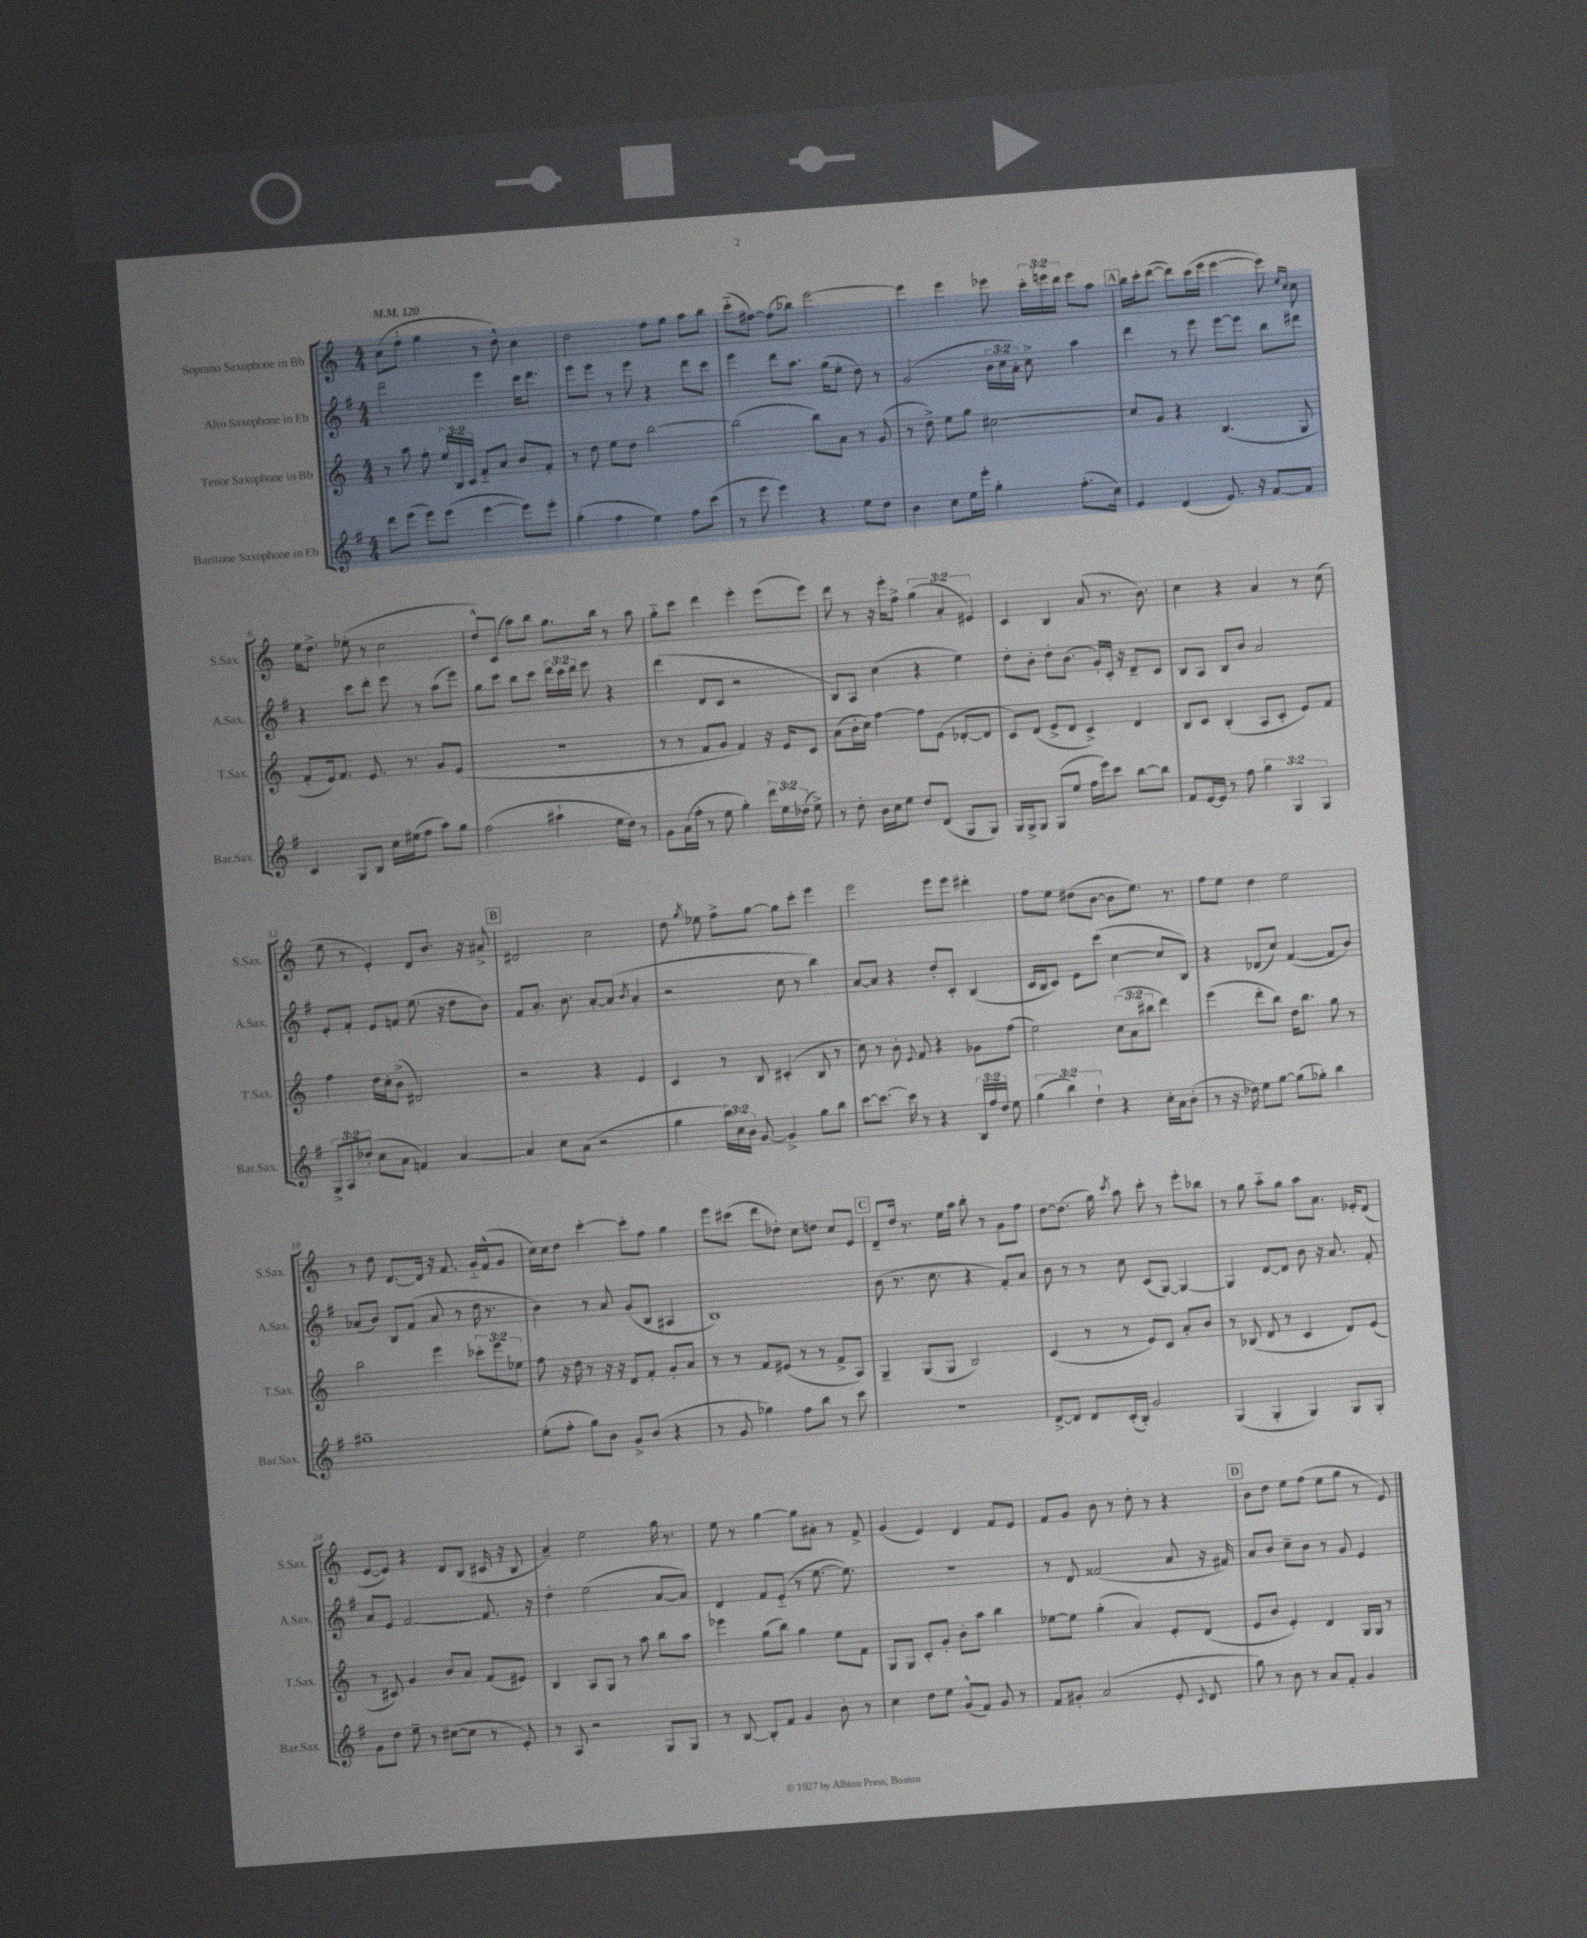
<<
\new StaffGroup <<
\new Staff = "s0" \with { instrumentName = "Soprano Saxophone in Bb" shortInstrumentName = "S.Sax." } {
    \clef treble \key c \major \numericTimeSignature \time 4/4 \override Staff.TupletNumber.text = #tuplet-number::calc-fraction-text \tempo 4 = 120
    \autoBeamOff c''8[( f''8]-! g''4 r8 d''8-^) c''4 |
    d''2 f''8[ g''8] a''8[ b''8] |
    c'''8[-_( fis''8]~) fis''8[( bes''8]) e'''2~ |
    e'''4 e'''4 ees'''8 \tuplet 3/2 { c'''16[-. e'''16 d'''16] } e'''8[ a''8] |
    \mark \markup { \box "A" } b''16[ c'''16-. d'''8]~( d'''8[) c'''16( e'''16] e'''4~ e'''8) \grace { e''16[ c''16] } c''8 |
    e''16[ d''8.]-> ees''8-.( r8 c''2 |
    d''8[-^) c'8]( a''8[) b''8] g''8.[ b''16] r8 a''8 |
    g''8[-_ c'''8] d'''4 e'''4-. e'''8[( e'''8]) |
    d'''8 r8 r16 e'''16[-. f''8]-> \tuplet 3/2 { g''4( a'4-. eis'4) } |
    c'4 b4 a'8( r8. b'8.) |
    c''4 r4 a'4 r8 c''8( |
    e''8 r8 e'4-.) d'8[ b'8.] r16 ais'8-> |
    \mark \markup { \box "B" } dis'2 c''2 |
    d''8 \acciaccatura { g''8 } ees''8 f''8[-> g''8]~ g''8[ c'''8]-. e'''4 |
    e'''2 e'''8[ e'''8] dis'''4-. |
    f''8[ e''8] dis''8[( b'8]~ b'8[ e''8.]) r8. |
    f''8[ e''8] d''4 e''2 |
    r8 d''8 d'8.[~ d'16] r16 f'8. g'16[-_ f'16-^( g'8] |
    c''16[) c''16 d''8] c'''4~-. c'''8[-. f''8] g''4 |
    e'''8[ cis'''8]( d'''8[ des''8]-.) c''8[ d''8] c''8[ e'8] |
    \mark \markup { \box "C" } d'8[-- d''16] r8. e''16[ a''16] b''8-. r8 g'8[ f''8] |
    d''8[~ d''8.]( g''16) \acciaccatura { c'''8 } a''8 c'''8-. r8 e'''8[-. bes''8] |
    r8 g''8 a''8[-_ g''8] a''8[ a'8.] ees'16[-. d'8]( |
    e'8[~ e'8]) r4 d'8[ b8]( cis'16 r16 b8 |
    a'4--) e''2 g''16 r8. |
    e''8 r8 g''4~ g''8[ ais'8]-. r8 f'8-> |
    g'4( e'4) d'4 f'8[ e'8] |
    f'8[ g'8] b'8 r8 d''8-. r8 r4 |
    \mark \markup { \box "D" } b'8[ d''8] e''8[ f''8]( e''8[ g''8] r8 e'8) \bar "|." |
}
\new Staff = "s1" \with { instrumentName = "Alto Saxophone in Eb" shortInstrumentName = "A.Sax." } {
    \clef treble \key g \major \numericTimeSignature \time 4/4 \override Staff.TupletNumber.text = #tuplet-number::calc-fraction-text
    \autoBeamOff d'''2 e'''4 c'''16[ d'''8.] |
    e'''8[ e'''8] r8 e'''8 r4 d'''8[ c'''8] |
    e'''4 d'''8[ a''8.] g''16[( e''8]-. d''8) r8 |
    g'2( \tuplet 3/2 { b'16[ c''16 a'16]-.) } c''8-> a''4 |
    \mark \markup { \box "A" } d'''4 r8 e'''8 e'''8[~ e'''8] b''8[ dis'''8] |
    r4 c'''8[ d'''8]-. e'''8 r8 a''8[( e'''8]) |
    g''8[ c'''8] b''8[ c'''8] \tuplet 3/2 { d'''16[ c'''16 d'''16] } e'''8 r4 |
    d'''4( d'8[ c'8] r2 |
    b8[) a8] c''4( r4 e''4) |
    d''8[-. b'8]-. d''8[-. b'8.]( g'16[-.) c'16]-. r16 d'8[-- c'8] |
    b8[ a8] b8[ b'8] a'2 |
    e'8[-. fis'8]-. e'8[ f'8] e''8.( r16 d''8[ b'8]) |
    \mark \markup { \box "B" } fis'8[ a'8.]-. b'8. a'8[~-. a'8]( \acciaccatura { b'8 } a'4-. |
    r2 c''8 r8 b''4) |
    a'8[~ a'8] r4 d''8[-. c'8]-. b4( |
    c'16[ b16 c'8]) e'8[ c'''8]( c''4~ c''8[ b8]) |
    r4 des'8[( c''8]) fis'4~( fis'8[ b'8]) |
    aes'8[( b'8]) b8[ fis'8]( aes'8 r8 d''16 r8. |
    b'4) r8 a'8 g'8[( b8] ais4 |
    b1) |
    \mark \markup { \box "C" } b'8( r8. c''8. r4 fis'8[-.) a'8] |
    b'8 r8 r8 c''8 c'8[( g8]~) g4~ |
    g4 d'8[~ d'8] b'8 r16 a'8. fis'8-. |
    a'8[ e'8] fis'2~ fis'8. r16 |
    d''4-. e''2( a'8[~ a'8]) |
    d'4 fis'8[ e'8]-_( r8 e''8.~ e''8.) |
    R1 |
    r8 d'8 fisis'2( a'8 r16 fis'16) |
    \mark \markup { \box "D" } a'8[ b'8] c''8[-- b'8] r8 g'8 e'4 \bar "|." |
}
\new Staff = "s2" \with { instrumentName = "Tenor Saxophone in Bb" shortInstrumentName = "T.Sax." } {
    \clef treble \key c \major \numericTimeSignature \time 4/4 \override Staff.TupletNumber.text = #tuplet-number::calc-fraction-text
    \autoBeamOff r8 a''8 f''8-. \tuplet 3/2 { e''16[ b16 c'16] } f'8[-_ a'8] b'8[ f'8]-. |
    r8 d''8 e''8[ d''8] b''2~ |
    b''2( b''8[) a'8] r8 g'8( |
    r8 d''8->) e''8[ g''8] cis''2~ |
    \mark \markup { \box "A" } cis''8[ g'8] r4 b4.( g8 |
    f'8[-. e'16) f'8.] e'8. r8. g'8[ e'8]( |
    R1 |
    r8 r8 f'8[ g'8] f'4) r16 e'16[ c'8] |
    a'8[( b'16-. c''16]) f''4~ f''8[ e'8]( des'8[~-. des'8] |
    c'8[) d'8]( e'8[-> d'8] c'4->) d'4 |
    b8[ c'8] b4-.( a8[ c'8]-. e'8[) f'8] |
    f''4 d''16[ c''16-. b'8]->( dis'2) |
    \mark \markup { \box "B" } r2 r4 e'4 |
    c'4 r8 b8 cis'4-.( b8 r8 |
    c''8) r8 b'8-. \appoggiatura { e'8 } f'8 r4 ges'8[ f''8]( |
    e''2) \tuplet 3/2 { c''8[( a'8 bis''8] } d'''4) |
    e'''4( d'''8[-. b''8]) d''16[ b''8.] g''8 r8 |
    b''2 e'''4 \tuplet 3/2 { ces'''8[-. e'''8 ees''8] } |
    f''8 r16 d''16 r8 r16 r16 d'8[ f'8]-. g'8[-. a'8] |
    r8 r8 f'8[ eis'8]( r8 r8 f'8[-> a8]) |
    \mark \markup { \box "C" } g4-- g8[( g8] b2) |
    c'4( r8 r8 e'8[) c'8] a'8[-. b'8] |
    r8 bes8( d'8 r8 c'4 d'8[) e'8]( |
    r8 cis'8) g'4 b'8[ a'8] f'8[( eis'8]) |
    b4 a8[ g8] r8 a''8 b''8[ a''8] |
    ees'''4 g''8[( b''8]) g''4 e''8[ f'8] |
    g8[ g8] c'8[-. g'8]-. b'8[-. a''8] b''4 |
    ees''8[~ ees''8] g''4-.( a'4) e'8[-. d'8]( |
    \mark \markup { \box "D" } e'8[ b'8] e'4-.) d'4 g16[ g16] r8 \bar "|." |
}
\new Staff = "s3" \with { instrumentName = "Baritone Saxophone in Eb" shortInstrumentName = "Bar.Sax." } {
    \clef treble \key g \major \numericTimeSignature \time 4/4 \override Staff.TupletNumber.text = #tuplet-number::calc-fraction-text
    \autoBeamOff d'''8[ e'''8]( e'''8[) e'''8]( e'''4~ e'''8[) e'''8]-. |
    g''4-.( fis''4 e''4) fis''8[ c'''8]( |
    r8 e'''8 e'''4) r4 e''8[ d''8] |
    b'4 c''8[ e''16 e'''16]-. g''4-. fis''8.[-.( c''16]) |
    \mark \markup { \box "A" } e'4 d'4( e'8.) r16 fis'8[~ fis'8] |
    c'4 g8[ b8] c''16[ eis''16( fis''8] a''8[) g''8] |
    fis''2( ais''4-! e''16[ d''16]) r8 |
    g'8[ a'16( fis''16]-. r8 e''8 g''4-.) \tuplet 3/2 { d'''16[ e''16 des''16]( } e''8->) |
    r8 d''8-. b'16[ c''16 e''8] d''8[ d'8]( g8[ g8]) |
    g16[ g16-> g8] g8[( e''8] fis''16[ e'''16) c'''8] b''8[~ b''8] |
    fis'8[ e'16~ e'16] r8 fis''8 \tuplet 3/2 { g''4 g4 g4 } |
    \tuplet 3/2 { g8[-> a8 des''8]-.( } c''8[ a'8] f'4) a'4~ |
    \mark \markup { \box "B" } a'4 c''8[ a'8]( r2 |
    g''4 \tuplet 3/2 { b''16[) c''16 b'16] } g'8~ g'4-> g''8[ b''8] |
    c'''8[~ c'''8.]~ c'''16 r8 r4 \tuplet 3/2 { b16[ fis''16 d''16] } e''8 |
    \tuplet 3/2 { g''4( b''4) d''4-! } r4 c''16[-. a'16 b'8]-.( |
    r8 r16 des''16) e''8[ g''8]~ g''8[( ges''8]-.) b''4 |
    gis''1-- |
    e''8[-.( fis''8]-. g''8[) b'8] g'8[-> b'8]( r4 |
    r8 g'8 ges''4) fis''8[ b''8] r8 c'''8 |
    \mark \markup { \box "C" } R1 |
    d'8[~-> d'8] d'8[ c'16-.( b16]-.) g'2 |
    g4( g4-. g4) g8[ g8]-. |
    g'8[ d''8] e''8-- r8 cis''8[~( cis''8] r8 e'8-.) |
    r8 a8 r2 g8[ g8] |
    r8 b8~ b8[-. fis'8] g'4 b'8-. r8 |
    c''4 d''8[ e''8] g'8[-^( fis'8]) g'8 r8 |
    fis'8[ gis'8]-. a'2( e'8-. \appoggiatura { c'8 } d'8 |
    \mark \markup { \box "D" } g''8) r8 b'8 r8 a'8[ fis'8]-. g'4 \bar "|." |
}
>>
>>
